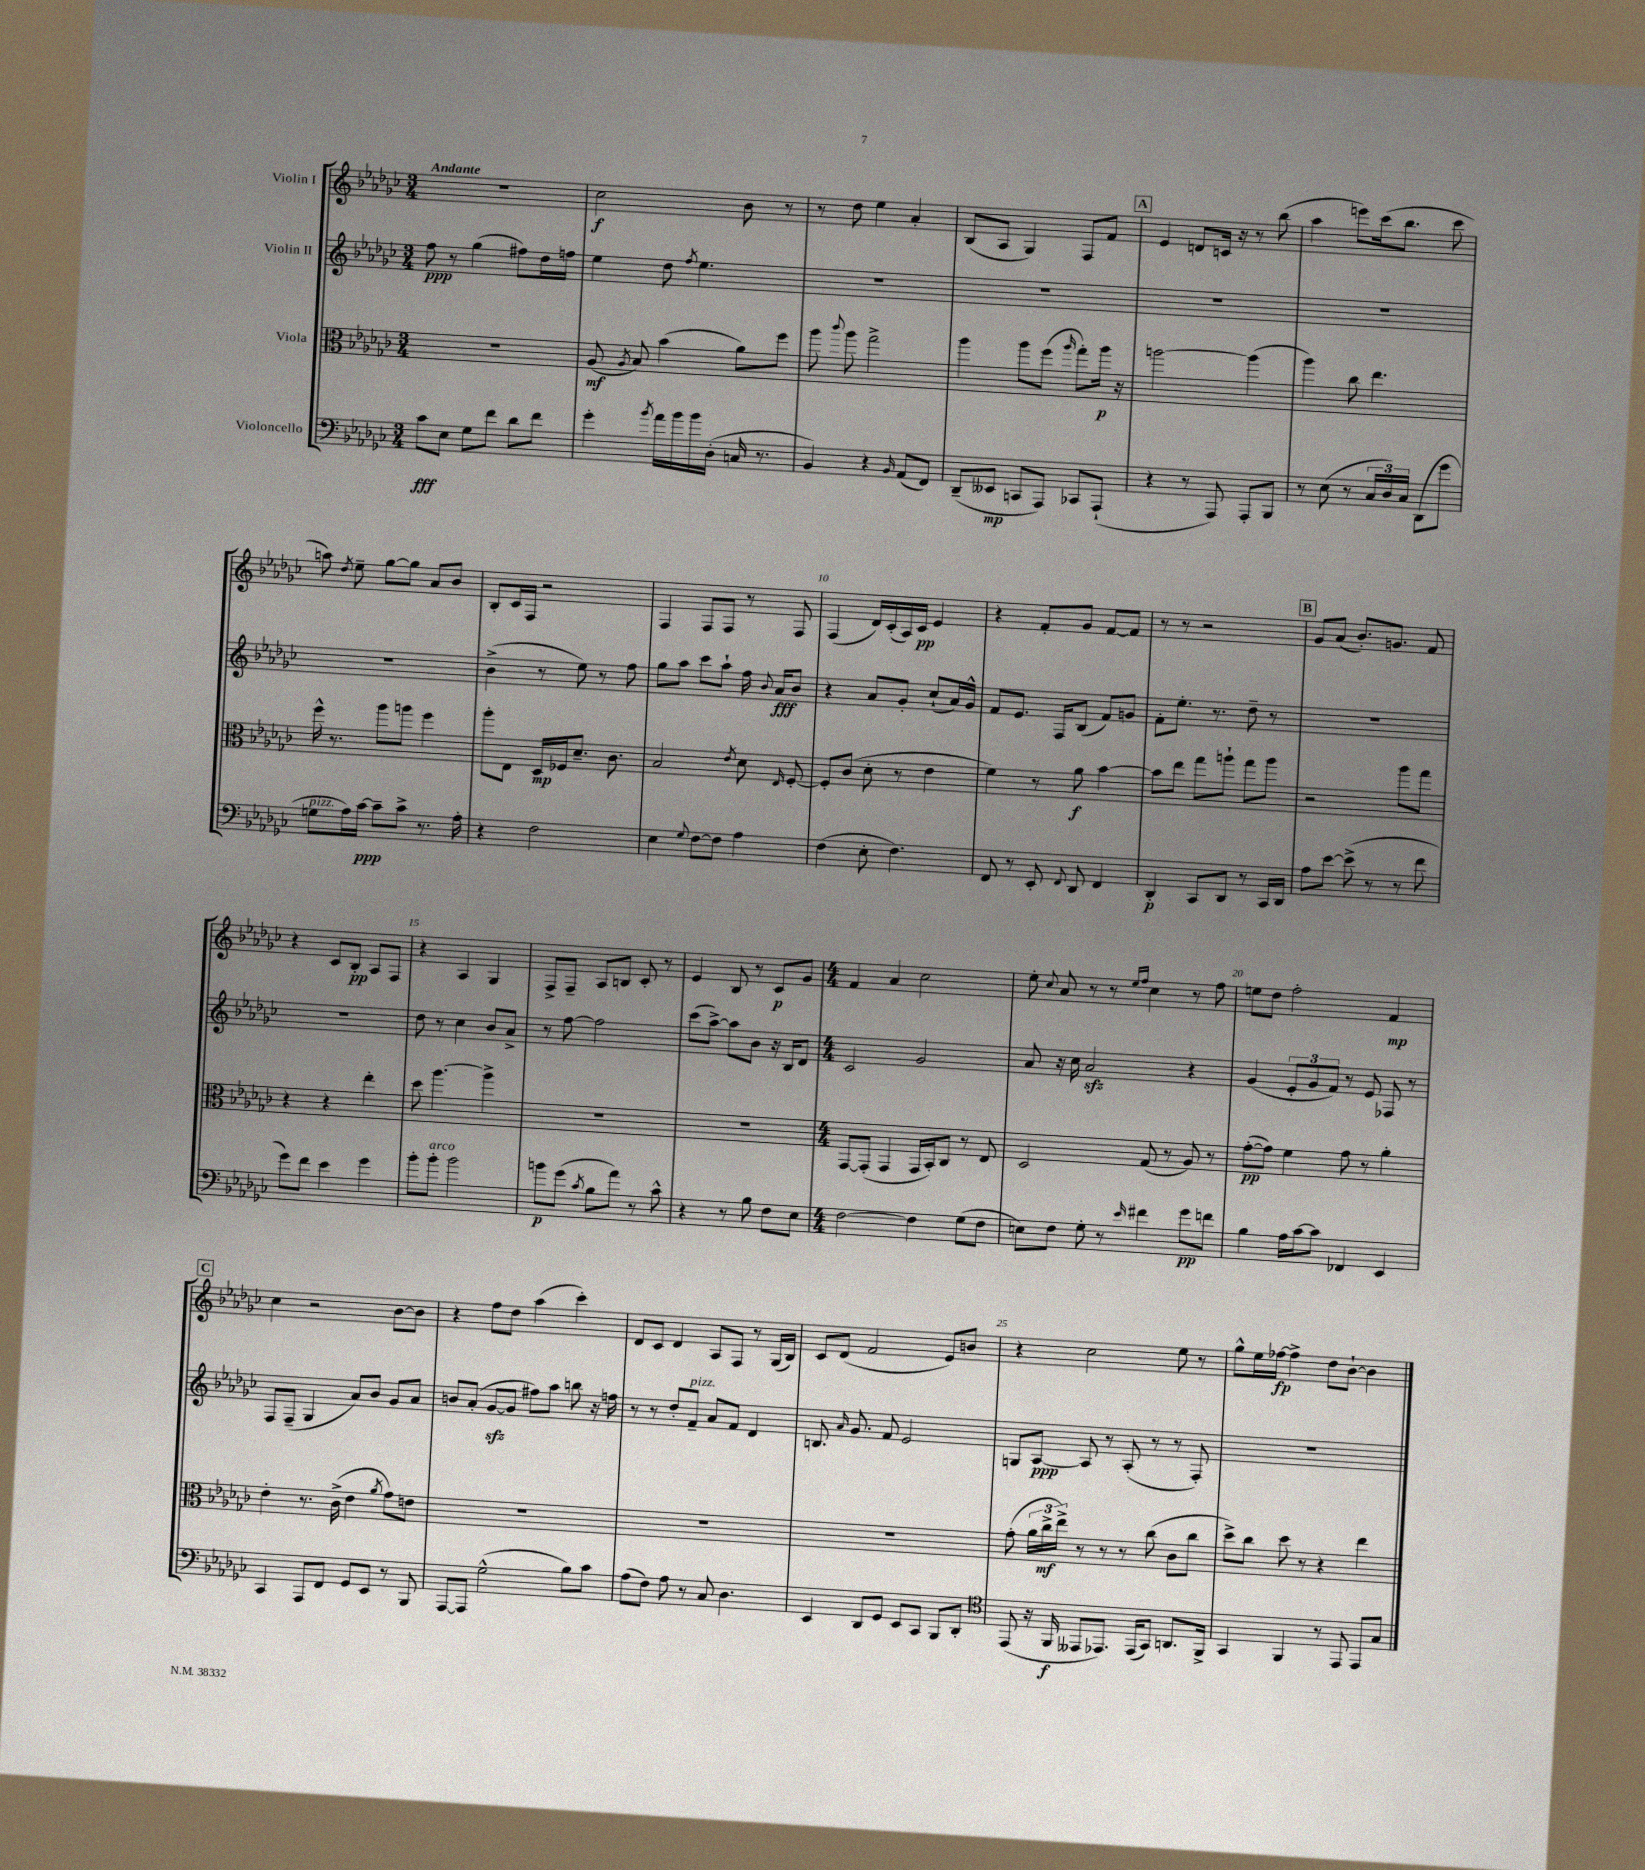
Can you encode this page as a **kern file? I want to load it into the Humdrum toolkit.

**kern	**kern	**kern	**kern
*staff4	*staff3	*staff2	*staff1
*clefF4	*clefC3	*clefG2	*clefG2
*k[b-e-a-d-g-c-]	*k[b-e-a-d-g-c-]	*k[b-e-a-d-g-c-]	*k[b-e-a-d-g-c-]
*M3/4	*M3/4	*M3/4	*M3/4
8c-	2.r	8ff	2.r
8E-	.	8r	.
8G-	.	(4gg-	.
8f	.	.	.
8d-	.	8ff#)	.
8f	.	16dd-	.
.	.	16ff	.
=	=	=	=
4g-'	(8A-	4ee-	2cc-
.	8qA-	.	.
.	8B-)	.	.
8qb-	.	.	.
16a-	(4b-	8dd-	.
16b-	.	.	.
.	.	8qff	.
16b-	.	4.ee-	.
(16D-'	.	.	.
16C	8a-)	.	8b-
8.r	.	.	.
.	8ff	.	8r
=	=	=	=
4BB-)	8aa-	2.r	8r
.	8qqccc-	.	.
.	8aa-	.	8dd-
4r	2gg-^	.	4ee-
16qqBB-	.	.	.
(8AA-	.	.	4a-'
8FF)	.	.	.
=	=	=	=
(8DD-~	4aa-	2.r	(8B-
8EE--	.	.	8A-
8CC	8aa-	.	4G-)
8AAA-)	(8ff	.	.
.	16qqaa-	.	.
8CC-	8gg-')	.	8F
(8AAA-`	16aa-	.	8f
.	16r	.	.
=	=	=	=
4r	[2aa	2.r	4e-
8r	.	.	8d
8AAA-)	.	.	16c
.	.	.	16r
8AAA-'	(4aa]	.	8r
8BBB-	.	.	(8bb-
=	=	=	=
8r	4aa-)	2.r	4aa-
(8E-	.	.	.
8r	8cc-	.	8eee)
24C-	4.ee-	.	(16ccc-
24D-)	.	.	.
.	.	.	8.bb-
24C-	.	.	.
(8DD-	.	.	.
8g-	.	.	8ccc-
=	=	=	=
8G	16ff^^	2.r	8aa)
.	8.r	.	.
.	.	.	8qdd-
16A-)	.	.	8ee-~
[16c-	.	.	.
8c-~]	8aa-	.	[8gg-
8c-^	8aa	.	8gg-]
8.r	4ff	.	8a-
.	.	.	8b-
16A-'	.	.	.
=	=	=	=
4r	8aa-'	(4b-^	8B-'
.	8E-	.	16c-
.	.	.	16F
2F	16D-	8r	2r
.	16F-	.	.
.	8.d-~	8ee-)	.
.	.	8r	.
.	8.c-	.	.
.	.	8ff	.
=	=	=	=
4E-	2B-	8gg-	4F
.	.	8aa-	.
8qqG-	.	.	.
[8F	.	8ccc-	8F
8F]	.	8aa-`	8F
.	8qe-	.	.
4A-	8d-	16ff	8r
.	.	8qqb-	.
.	.	16a-	.
.	16qqE-	.	.
.	[8F'	8b-	8F
=	=	=	=
(4F	8F']	4r	(4F
.	(8c-	.	.
8E-'	8d-'	8a-	16d-)
.	.	.	(16c-'
4.F)	8r	8g-'	16A-)
.	.	.	16c-
.	4e-	(8cc-`	4e-
.	.	16a-)	.
.	.	16g-^^	.
=	=	=	=
8FF	4f)	8f	4r
8r	.	8.e-	.
8EE-'	8r	.	8f'
.	.	16F	.
8qqFF	.	.	.
8DD-	8a-	(8B-	8g-
4FF	[4b-	8f)	[8f
.	.	8g	8f]
=	=	=	=
4DD-'	8b-]	8f'	8r
.	8ee-	8.ee-'	8r
8CC-	8gg-	.	2r
.	.	8.r	.
8DD-	8aa`	.	.
8r	8gg-	8dd-~	.
16CC-	8aa	8r	.
16DD-	.	.	.
=	=	=	=
8A-	2r	2.r	8g-
[8e-	.	.	(8a-
(8e-^]	.	.	8.b-')
8r	.	.	.
.	.	.	8.g
8r	8aa-	.	.
8f	8gg-	.	8f
=	=	=	=
8g-)	4r	2.r	4r
8f	.	.	.
4e-	4r	.	8c-
.	.	.	8B-'
4g-	4ee-'	.	8A-
.	.	.	8F
=	=	=	=
8b-'	8dd-	8dd-	4r
8b-'	[4.aa-	8r	.
2b-	.	4cc-	4A-
.	4aa-^]	8b-	4G-
.	.	8a-^	.
=	=	=	=
8b	2.r	8r	8F^
(8g-	.	[8ff	8F~
8qc-	.	.	.
8B-	.	2ff]	8A-
8a-)	.	.	8B
8r	.	.	8c-'
8c-^^	.	.	8r
=	=	=	=
4r	2.r	(8ccc-	4e-
.	.	[8aa-^)	.
8r	.	8aa-]	8B-
8B-	.	8b-	8r
8F	.	16r	8c-
.	.	16B-	.
8E-	.	8d-	8g-
=	=	=	=
*M4/4	*M4/4	*M4/4	*M4/4
[2F	[8GG-	2c-	4f
.	(8GG-']	.	.
.	4GG-	.	4a-
4F]	16GG-	2g-	2cc-
.	16BB-')	.	.
.	8C-	.	.
(8G-	8r	.	.
8F	8E-	.	.
=	=	=	=
8E)	2D-	8a-	8ee-'
.	.	.	8qqcc-
8F	.	16r	8a-
.	.	16cc-	.
8G-'	.	2a-	8r
8r	.	.	8r
.	.	.	16qqee-
16qqe-	.	.	16qqff
4f#	(8G-	.	4cc-
.	8r	.	.
8g-	8A-)	4r	8r
8f	8r	.	8ff
=	=	=	=
4B-	([8g-'	(4g-	8ee
.	8g-])	.	8dd-
16A-	4f	12e-'	2ff'
[16c-	.	.	.
.	.	12g-	.
8c-]	.	.	.
.	.	12f)	.
4FF-	8g-	8r	.
.	8r	8e-	.
4EE-	4a-'	8F-	4f
.	.	8r	.
=	=	=	=
4CC-	4e-'	8F	4cc-
.	.	(8F~	.
8AAA-	8.r	4G-	2r
8FF	.	.	.
.	(16c-^	.	.
8GG-	4e-	8a-)	.
8EE-	.	8b-	.
.	8qa-	.	.
8r	8g-)	8g-	[8b-
8BBB-	8e	8a-	8b-]
=	=	=	=
[8AAA-	1r	8b	4r
8AAA-]	.	(8a-'	.
(2G-^^	.	[8g-	8ff
.	.	8g-]	8dd-
.	.	8ff#)	(4aa-
.	.	8aa-	.
8B-)	.	8bb	4ccc-')
8c-	.	16r	.
.	.	16ff	.
=	=	=	=
(8A-	1r	8r	8d-
8F)	.	8r	8c-
8A-	.	8dd-'	4d-
8r	.	8f~	.
8C-	.	8a-	8A-
4.D-	.	8f	8F
.	.	4d-	8r
.	.	.	(16G-
.	.	.	16B-)
=	=	=	=
4EE-	1r	8.B	8c-
.	.	.	(8d-
.	.	16qqa-	.
.	.	8.g-	.
8DD-	.	.	2f
8GG-	.	8f	.
8EE-	.	2e-	.
8CC-	.	.	.
8BBB-	.	.	8e-)
8DD-'	.	.	8b
=	=	=	=
*clefC4	*	*	*
(8EE-	(8g-'	8G	4r
16r	24a-	[8A-	.
.	24cc-^	.	.
16FF	.	.	.
.	24ee-^)	.	.
8EE--	8r	8A-]	2cc-
8.EE-)	8r	8r	.
.	8r	(8A-'	.
(16EE-	.	.	.
8GG-)	(8cc-	8r	.
8.AA	8c-	8r	8ee-
.	8cc-	8F')	8r
16FF^	.	.	.
=	=	=	=
4GG-	8dd-^)	1r	8gg-^^
.	8cc-	.	16ee-
.	.	.	[16ff-
4FF	8dd-	.	4ff-^]
.	8r	.	.
8r	4r	.	8dd-
8EE-	.	.	[8b-`
8EE-	4ee-	.	4b-]
8G-	.	.	.
==	==	==	==
*-	*-	*-	*-
